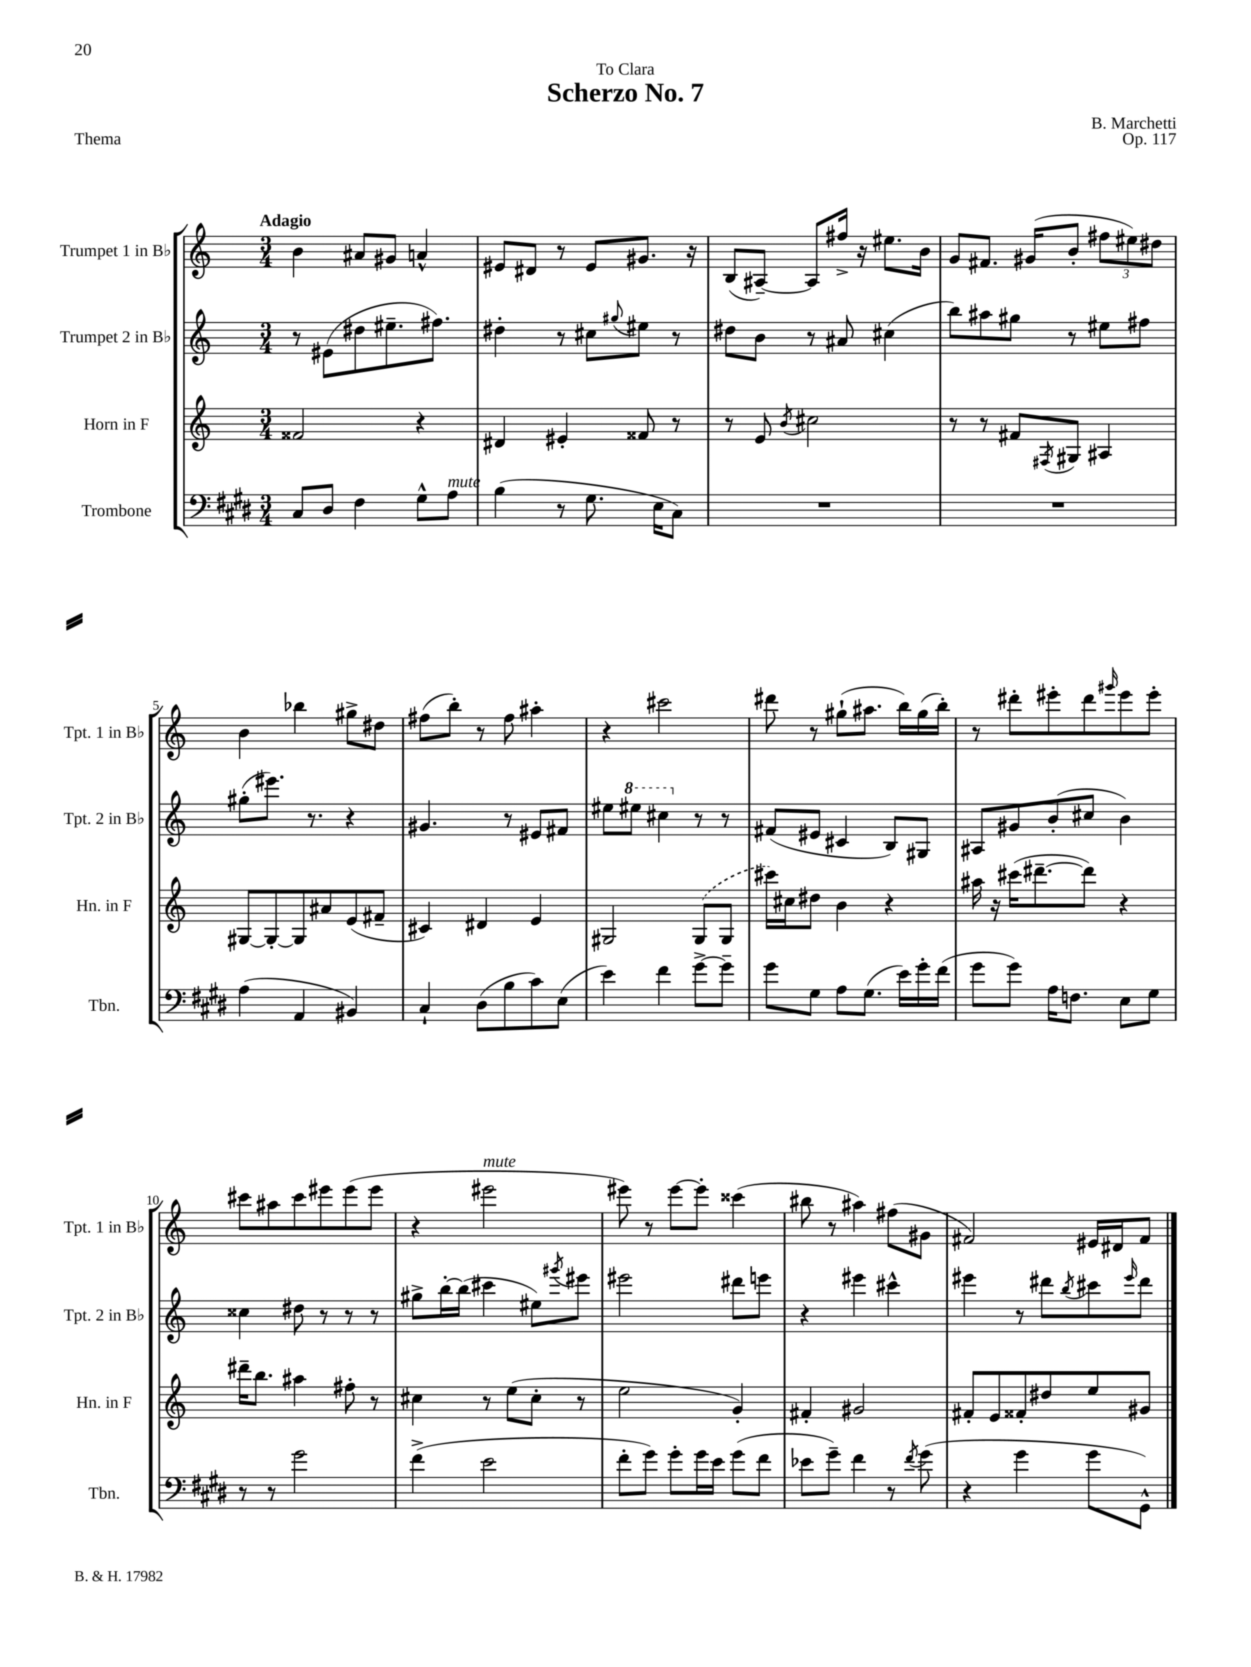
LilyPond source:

\header { title = "Scherzo No. 7" composer = "B. Marchetti" dedication = "To Clara" opus = "Op. 117" piece = "Thema" }
<<
\new StaffGroup <<
\new Staff = "s0" \with { instrumentName = "Trumpet 1 in Bb" shortInstrumentName = "Tpt. 1 in Bb" } {
    \clef treble \key c \major \numericTimeSignature \time 3/4 \tempo "Adagio"
    b'4 ais'8 gis'8 a'4-^ |
    eis'8 dis'8 r8 eis'8 gis'8. r16 |
    b8( ais8~--) ais8 fis''16-> r16 eis''8. b'16 |
    g'8 fis'8. gis'16( b'8-. \tuplet 3/2 { fis''8 eis''8) dis''8 } |
    b'4 bes''4 gis''8-> dis''8 |
    fis''8( b''8-.) r8 fis''8 ais''4-. |
    r4 cis'''2 |
    dis'''8 r8 gis''8-!( ais''8. b''16) gis''16( b''16-.) |
    r8 dis'''8-. eis'''8-. dis'''8 \grace { gis'''16 } eis'''8 eis'''8-. |
    cis'''8 ais''8 cis'''8 eis'''8 eis'''8( eis'''8 |
    r4 eis'''2^\markup { \italic "mute" } |
    eis'''8) r8 eis'''8~ eis'''8-. cisis'''4( |
    bis''8 r8 ais''4) fis''8( gis'8 |
    fis'2) eis'16 dis'16 fis'8 \bar "|." |
}
\new Staff = "s1" \with { instrumentName = "Trumpet 2 in Bb" shortInstrumentName = "Tpt. 2 in Bb" } {
    \clef treble \key c \major \numericTimeSignature \time 3/4
    r8 eis'8( dis''8 eis''8.-- fis''8.) |
    dis''4-. r8 cis''8 \appoggiatura { gis''8 } eis''8 r8 |
    dis''8 b'8 r8 ais'8 cis''4( |
    b''8) ais''8 gis''8 r8 eis''8 fis''8 |
    gis''8-.( eis'''8.) r8. r4 |
    gis'4. r8 eis'8 fis'8 |
    eis''8 \ottava #1 eis'''8 cis'''4 \ottava #0 r8 r8 |
    fis'8( eis'8 cis'4 b8) gis8 |
    ais8 gis'8 b'8-.( cis''8 b'4) |
    cisis''4 dis''8 r8 r8 r8 |
    gis''8-> b''16~-. b''16( cis'''4 eis''8) \acciaccatura { gis'''8 } eis'''8 |
    eis'''2 dis'''8 e'''8 |
    r4 eis'''4 cis'''4-^ |
    eis'''4 r8 dis'''8 \acciaccatura { b''8 } cis'''8 \grace { eis'''16 } dis'''8 \bar "|." |
}
\new Staff = "s2" \with { instrumentName = "Horn in F" shortInstrumentName = "Hn. in F" } {
    \clef treble \key c \major \numericTimeSignature \time 3/4
    fisis'2 r4 |
    dis'4 eis'4-. fisis'8 r8 |
    r8 e'8 \acciaccatura { b'8 } cis''2 |
    r8 r8 fis'8 \acciaccatura { fis8 } gis8 ais4 |
    gis8~ gis8~-. gis8 ais'8 e'8( fis'8-- |
    cis'4) dis'4 e'4 |
    gis2 \once \slurDashed gis8( gis8 |
    cis'''16) cis''16 dis''8 b'4 r4 |
    ais''16 r16 cis'''16( dis'''8.~-- dis'''8) r4 |
    dis'''16-- b''8. ais''4 fis''8-. r8 |
    cis''4 r8 e''8( cis''8-. r8 |
    e''2 g'4-.) |
    fis'4-. gis'2 |
    fis'8-. e'8 fisis'8-. dis''8 e''8 gis'8 \bar "|." |
}
\new Staff = "s3" \with { instrumentName = "Trombone" shortInstrumentName = "Tbn." } {
    \clef bass \key e \major \numericTimeSignature \time 3/4
    cis8 dis8 fis4 gis8-^ a8^\markup { \italic "mute" } |
    b4( r8 gis8. e16 cis8) |
    R2. |
    R2. |
    a4( a,4 bis,4) |
    cis4-! dis8( b8 cis'8) e8( |
    e'4) fis'4 gis'8~-> gis'8-- |
    gis'8 gis8 a8 gis8.( e'16) gis'16-. fis'16( |
    gis'8 gis'8) a16 f8. e8 gis8 |
    r8 r8 gis'2 |
    fis'4->( e'2 |
    fis'8-. gis'8) gis'8-. gis'16 e'16 gis'8( fis'8 |
    ees'8 gis'8--) fis'4 r8 \acciaccatura { fis'8 } gis'8( |
    r4 gis'4 gis'8 gis,8-^) \bar "|." |
}
>>
>>
